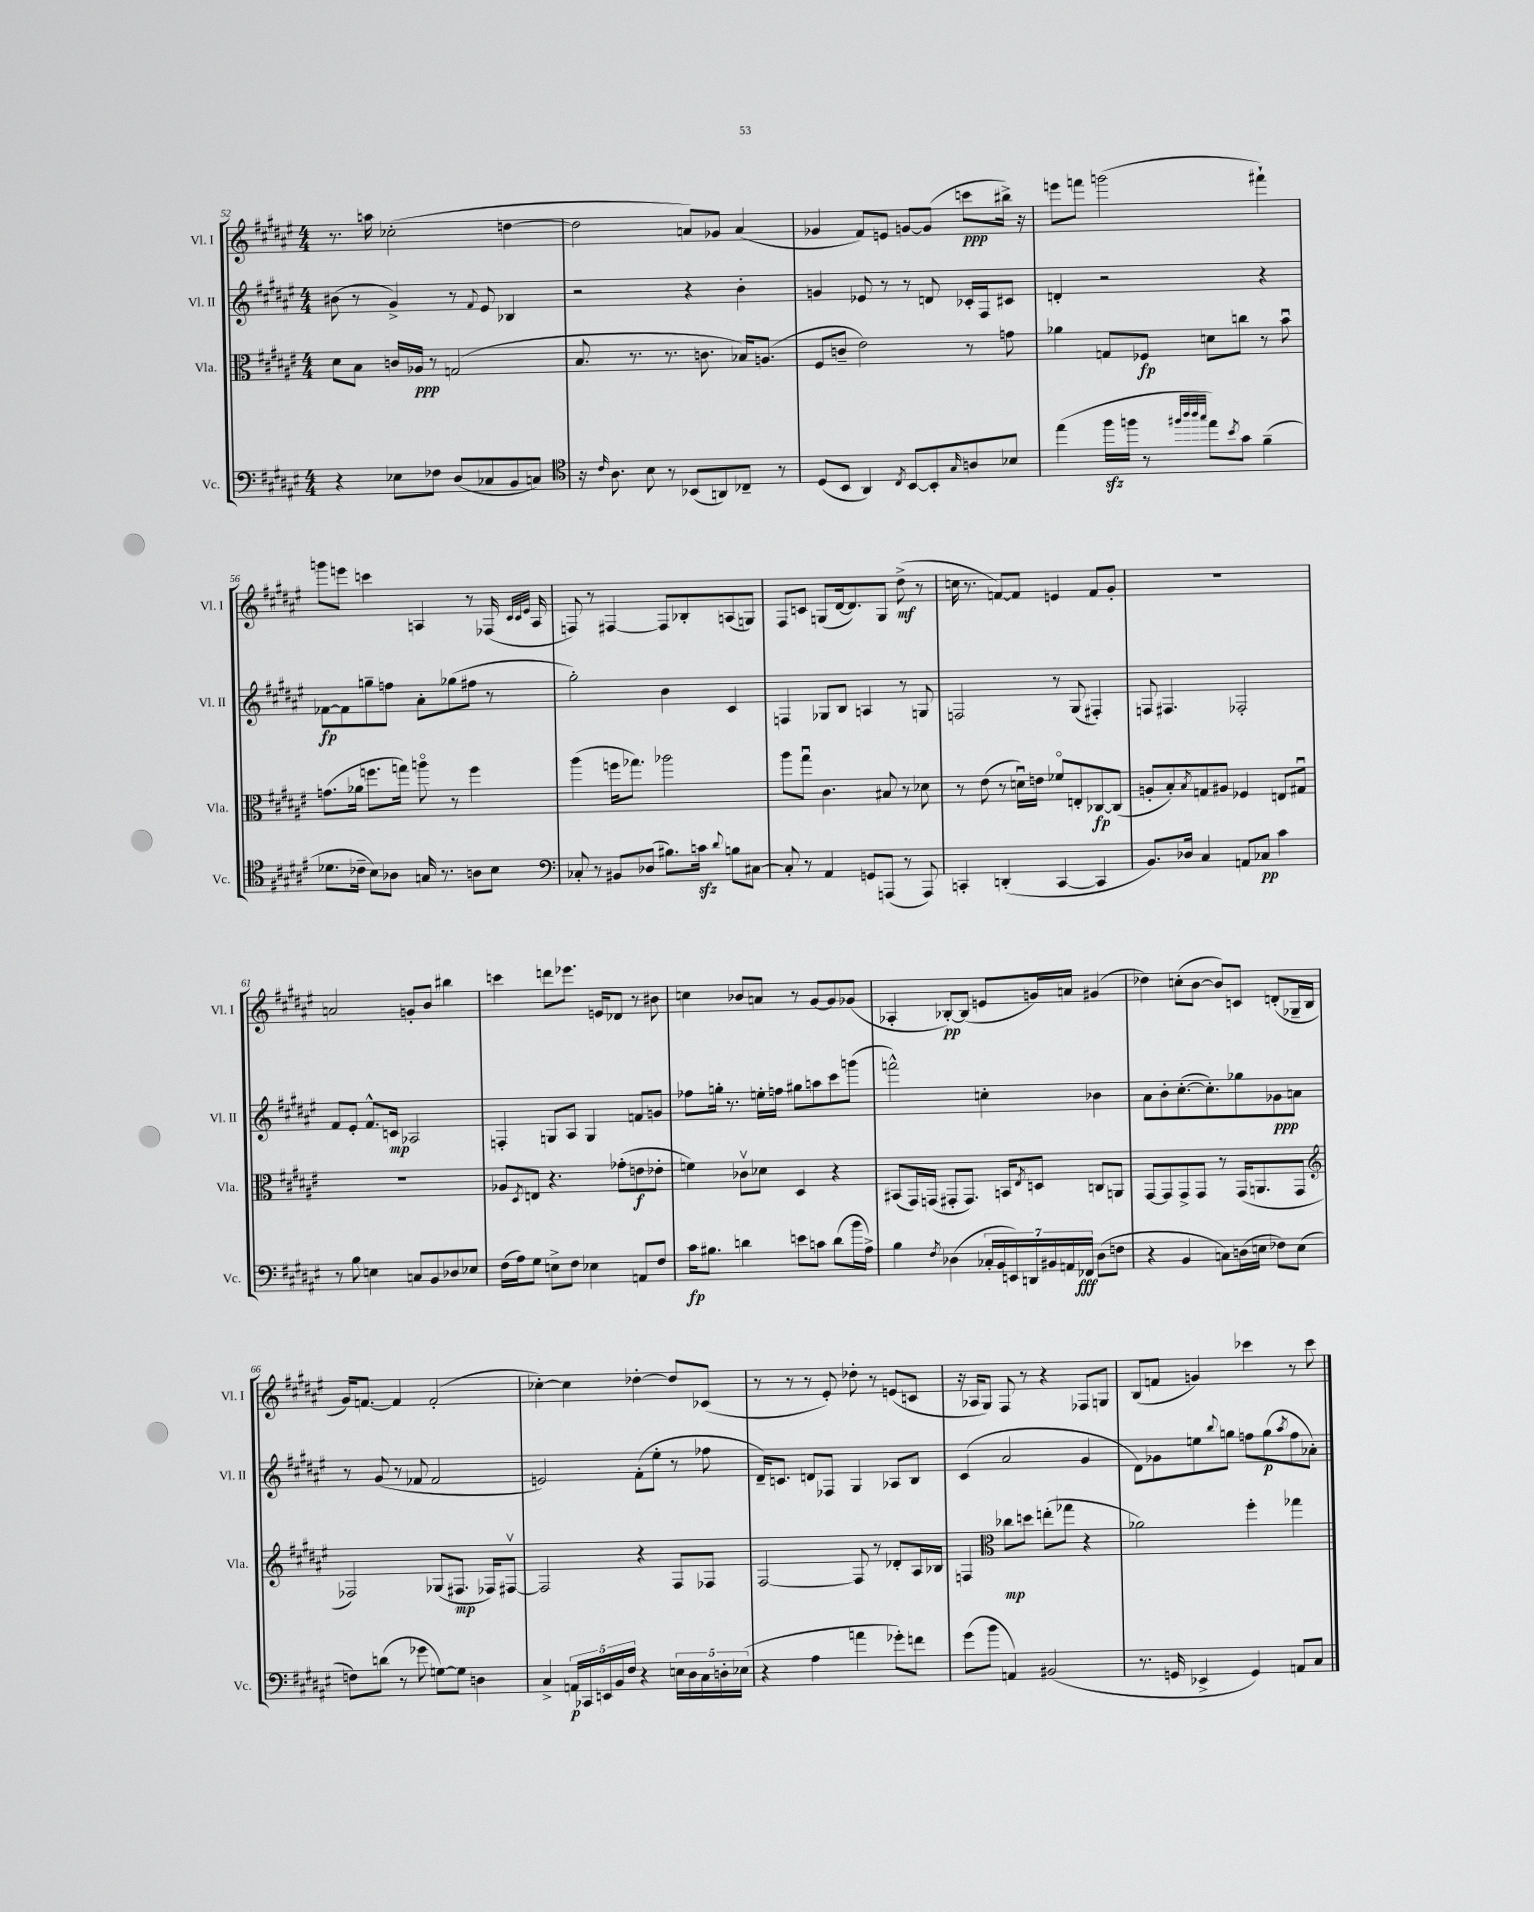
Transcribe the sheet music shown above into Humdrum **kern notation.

**kern	**kern	**kern	**kern
*staff4	*staff3	*staff2	*staff1
*clefF4	*clefC3	*clefG2	*clefG2
*k[f#c#g#d#a#e#]	*k[f#c#g#d#a#e#]	*k[f#c#g#d#a#e#]	*k[f#c#g#d#a#e#]
*M4/4	*M4/4	*M4/4	*M4/4
4r	8d#	(8b#	8.r
.	8B	8r	.
.	.	.	16aa
8E-	16c	4g#^)	(2cc-'
.	16A-	.	.
8F-	8r	.	.
(8D#	(2G	8r	.
.	.	8qqf#	.
8C-	.	8e#	.
8BB	.	4B-	[4dd
8C)	.	.	.
=	=	=	=
*clefC4	*	*	*
16r	8.B	2r	2dd]
16qqc#	.	.	.
8.A#	.	.	.
.	8.r	.	.
8B	.	.	.
8r	8.r	.	.
(8BB-	.	4r	8a)
.	8.c	.	.
8AA)	.	.	8g-
8C-~	16B-)	4b'	(4a
.	(8.A	.	.
8r	.	.	.
=	=	=	=
(8D#	8F#	4g	4g-
8BB	8c~	.	.
4AA#)	2e#)	8e-	8f#)
.	.	8r	8e
8qC#	.	.	.
[8BB	.	8r	[8g
8BB']	.	8d	(8g]
16qqG#	.	.	.
8A	8r	16c-'	8ccc
.	.	16F#	.
8B-	8g	8c#	16bb#^)
.	.	.	16r
=	=	=	=
(4ee#	4a-	4d'	8eee
.	.	.	8fff
16ff#	8G	2r	(2ggg
16ff	.	.	.
8r	8F-	.	.
32qqff#	.	.	.
32qqaa#	.	.	.
32qqaa#	.	.	.
32qqgg#	.	.	.
8ee#)	8d	.	.
8qb	.	.	.
8g#	8cc	.	.
(4f#~	8r	4r	4fff#`)
.	8bu	.	.
=	=	=	=
8.d-	(8.g	[8f-	8ggg
.	.	8f-]	8eee
16c-~	16a-	.	.
8B)	8.ff	8gg~	4ccc
8A-	.	8ff	.
.	16gg)	.	.
16G	8aao	8a#'	4A
8.r	.	.	.
.	8r	(8gg-	.
8A	4ff	8ff#	8r
8B	.	8r	(16F-
.	.	.	32qqc#
.	.	.	32qqc#
.	.	.	32qqe#
.	.	.	16A
=	=	=	=
*clefF4	*	*	*
8C-'	(4aa#	2gg#')	8F)
8r	.	.	8r
8BB#	16ff	.	[4F#
.	8.gg-)	.	.
(8D-	.	.	.
8.B#)	2aa-	4b	8F#]
.	.	.	8B-'
16c	.	.	.
8qqd#	.	.	.
8B	.	4c#	(8A
[8C#	.	.	8G)
=	=	=	=
8C#']	8aa#	4F	8F#
8r	8gg#u	.	8c
4AA#	4.c#	8G-	(8G
.	.	8B	[16d#
.	.	.	8.d#])
8GG	.	4A	.
(8AAA	8B#	.	8G
8r	8r	8r	(8dd#^
8AAA)	8d-	8G	8r
=	=	=	=
4CC'	8r	2F	16cc
.	.	.	8.r
.	(8e#	.	.
(4DD'	8r	.	[8f)
.	16du)	.	8f]
.	16e	.	.
[4CC	8f-o	8r	4e
.	8E'	(8G#	.
4CC]	[8C-	4F#')	8f
.	(8C-]	.	8g#'
=	=	=	=
8.BB)	8A'	8F	1r
.	8B')	4.F#	.
16D-	.	.	.
.	8qB	.	.
4C#	8G	.	.
.	8A#	.	.
8AA	4F-	2F-'	.
8C-	.	.	.
4c#	8E	.	.
.	8G#u	.	.
=	=	=	=
8r	1r	8f#	2a
8B	.	8e#'	.
4E	.	8.f#^^	.
.	.	16c	.
8C	.	2A-	8g'
8BB	.	.	8b
8D-	.	.	4bb#
8E-	.	.	.
=	=	=	=
(16F#	8A-	4F'	4ccc
16A#)	.	.	.
.	8qD#	.	.
8G#	8E	.	.
8E^	4.r	8G	8ddd
8F#	.	8A#	8.eee-
4E-	.	4G	.
.	.	.	16e
.	(8g-'	.	8d-
8AA	8e	8f	8r
8F#	8e-'	8g	8b#
=	=	=	=
16c#	4f)	8ff-	4cc
8.B#	.	.	.
.	.	16gg'	.
.	.	8.r	.
4d	8c-v	.	8b-
.	8d-	16ee'	8a
.	.	16ff	.
8e	4D#	8gg#	8r
8c	.	8aa	[8g#
(8d	4r	8ccc#	8g#]
16b	.	(8ggg	(8g-
16A#^)	.	.	.
=	=	=	=
4B	(8BB#	2fff^^)	4A-'
.	16GG#)	.	.
.	(16GG	.	.
8qF#	.	.	.
(4D-	8GG#'	.	[8B-')
.	8.GG#)	.	(8B-]
28C-'	.	4cc'	8e
28BB	.	.	.
.	16BB	.	.
28EE)	.	.	.
28DD	.	.	.
.	8qE#	.	.
.	8D	.	16g)
28BB#	.	.	.
28AA	.	.	.
.	.	.	16a
28FF-	.	.	.
(8D-	8C	4b-	(4g#
8F	8AA	.	.
=	=	=	=
4r	[8GG#	8a#	4dd-)
.	8GG#]	8b'	.
4BB	8GG#^	([8.cc#'	(8cc'
.	8GG#	.	[8b
.	.	8.cc#'])	.
8C)	8r	.	8b])
(16D	(16GG#	8gg-	8c
16E	8.AA	.	.
8F-)	.	8g-	(8d'
(8E	8GG#	8a	16G-~
.	.	.	16B
=	=	=	=
*	*clefG2	*	*
8F)	2F-)	8r	16g#)
.	.	.	[8.f
(8d	.	(8g#	.
8r	.	8r	4f]
8g-	.	8f-	.
[8G)	(8G-	2f-	(2f'
8G]	8.F#	.	.
4D	.	.	.
.	16F-)	.	.
.	[8F#v	.	.
=	=	=	=
4C#^	2F#]	2e)	[4cc-')
20AA	.	.	4cc-]
20CC-	.	.	.
20EE	.	.	.
20BB	.	.	.
20F#	.	.	.
4r	4r	(8f#'	[4dd-'
.	.	8ee#'	.
20E	8F#	8r	8dd-]
20D#	.	.	.
20C#	.	.	.
.	8F-	8ff-	(8c-
20D'	.	.	.
(20E-	.	.	.
=	=	=	=
4r	[2F#	16d#~)	8r
.	.	8.c	.
.	.	.	8r
4A#	.	8d	8r
.	.	8F-	8e#')
4a	8F#]	4G#	8dd-'
.	8r	.	8r
8g-')	8d-'	8A-	(8e
8f	16A#	8B	8c
.	16B-	.	.
=	=	=	=
(8g#	4F	(4c#	16r
.	.	.	16A-
8b	.	.	8G#)
*	*clefC3	*	*
4AA)	8cc-	2a#	8F#
.	8dd	.	8r
(2BB#	(8ee'	.	4r
.	8gg-	.	.
.	4r	4g#	8F-
.	.	.	8G
=	=	=	=
8.r	2a-)	8d#)	(8B
.	.	8g-	8f
16GG	.	.	.
4EE-^	.	8ee	4g)
.	.	8qqbb	.
.	.	8gg	.
4GG)	4ff#'	8ff	4ccc-
.	.	(8gg	.
.	.	8qaa#	.
8AA	4gg-	8ff	8r
8C#	.	8a-')	8ccc-
==	==	==	==
*-	*-	*-	*-
